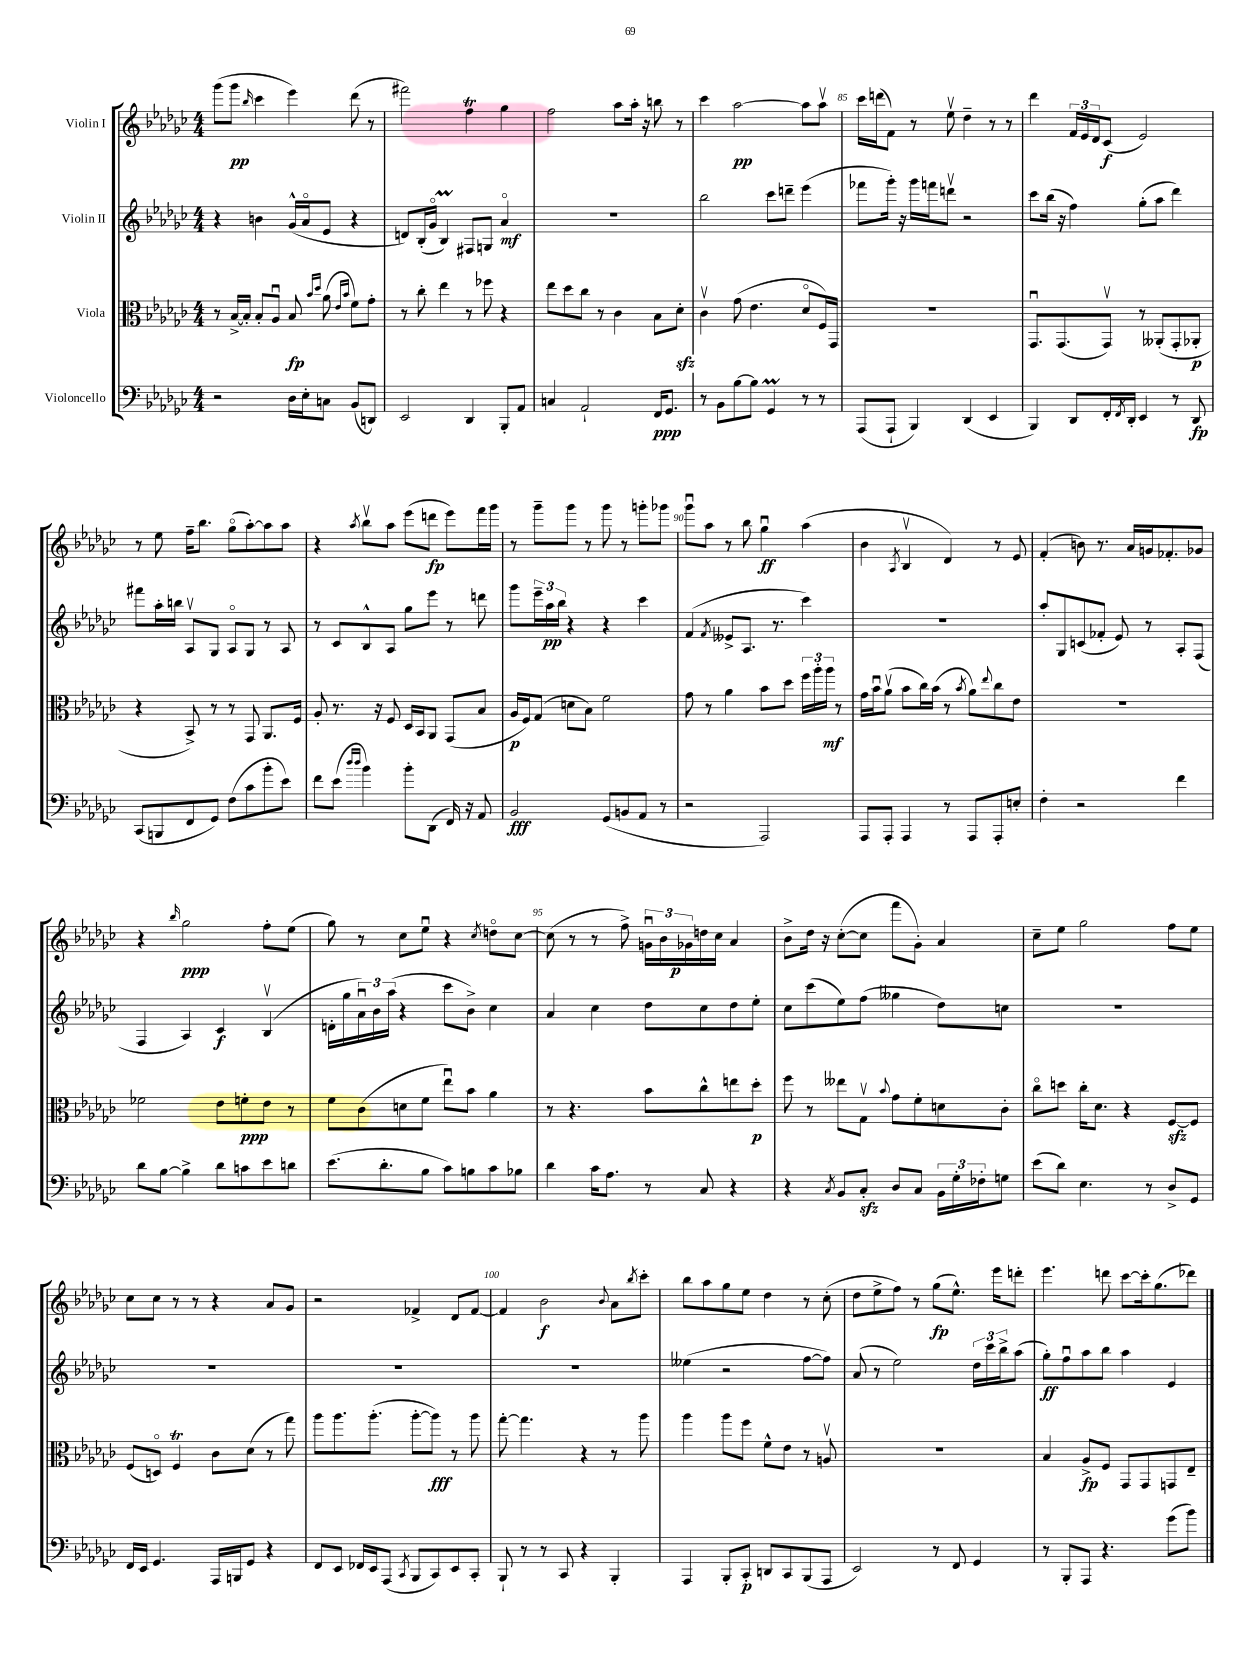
<<
\new StaffGroup <<
\new Staff = "s0" \with { instrumentName = "Violin I" } {
    \clef treble \key ges \major \numericTimeSignature \time 4/4
    ges'''8( ges'''8\pp \grace { bes''16 } ces'''4 ees'''4) des'''8( r8 |
    fis'''2) f''4\trill ges''4 |
    f''2 aes''8 aes''16-. r16 b''8 r8 |
    ces'''4 aes''2~\pp aes''8 aes''8\upbow |
    ces'''16 d'''16( f'8) r8 ees''8\upbow des''4-- r8 r8 |
    des'''4 \tuplet 3/2 { f'16 ees'16 des'16 } ces'8\f( ees'2) |
    r8 ees''8 f''16-- bes''8. ges''8\flageolet( aes''8~-.) aes''8 aes''8 |
    r4 \acciaccatura { aes''8 } bes''8\upbow aes''8 ees'''8( d'''8\fp ees'''8) f'''16 ges'''16 |
    r8 ges'''8-- ges'''8 r8 ges'''8 r8 g'''8-. ges'''8 |
    ges'''8\downbow aes''8 r8 bes''8 ges''4\downbow\ff aes''4( |
    bes'4 \acciaccatura { aes8 } bes4\upbow des'4) r8 ees'8 |
    f'4-.( b'8) r8. aes'16 g'16 fes'8.-. ges'8 |
    r4 \grace { bes''16 } ges''2\ppp f''8-. ees''8( |
    ges''8) r8 ces''8 ees''8\downbow r4 \acciaccatura { ces''8 } d''8\flageolet ces''8~ |
    ces''8( r8 r8 f''8->) \tuplet 3/2 { g'16\downbow bes'16 ges'16\p } d''16 ces''16 aes'4 |
    bes'8-> des''16 r16 ces''8~-.( ces''8 f'''8 ges'8-.) aes'4 |
    ces''8-- ees''8 ges''2 f''8 ees''8 |
    ces''8 ces''8 r8 r8 r4 aes'8 ges'8 |
    r2 fes'4-> des'8 fes'8~ |
    fes'4 bes'2\f \appoggiatura { bes'8 } aes'8 \acciaccatura { bes''8 } ces'''8-. |
    bes''8 aes''8 ges''8 ees''8 des''4 r8 ces''8-.( |
    des''8 ees''8-> f''8) r8 ges''8\fp( ees''8.-^) ees'''16 d'''8-. |
    ees'''4. d'''8 ces'''8~ ces'''16-. ges''8.( des'''8) \bar "|." |
}
\new Staff = "s1" \with { instrumentName = "Violin II" } {
    \clef treble \key ges \major \numericTimeSignature \time 4/4
    r4 b'4 ges'16-^( aes'16\flageolet ees'8 r4 |
    d'8) bes16-.( ges'16\flageolet bes4\prall) fis8 g8 aes'4\flageolet\mf |
    R1 |
    bes''2 ces'''8 d'''8-- ees'''4( |
    fes'''8 ges'''16-.) r16 ges'''16 f'''16 d'''8\upbow r2 |
    ces'''8 bes''16( r16 f''4) ges''8-.( aes''8 des'''4) |
    fis'''8 aes''16-. b''16 aes8\upbow ges8 aes8\flageolet ges8 r8 aes8 |
    r8 ces'8 bes8-^ aes8 ges''8 ees'''8 r8 d'''8 |
    ges'''8 \tuplet 3/2 { ees'''16-- aes''16\pp bes''16 } r4 r4 ces'''4 |
    f'4( \acciaccatura { f'8 } eeses'8-> aes8. r8. ces'''4) |
    R1 |
    aes''8-. ges8 c'8( fes'8-. ees'8) r8 aes8-. f8( |
    f4 aes4) ces'4\f bes4\upbow( |
    d'16-. ges''16 \tuplet 3/2 { aes'16\downbow) bes'16 aes''16( } r4 ces'''8 bes'8->) ces''4 |
    aes'4 ces''4 des''8 ces''8 des''8 ees''8-. |
    ces''8 ces'''8( ees''8) f''8( geses''4 des''8) c''8 |
    R1 |
    R1 |
    R1 |
    R1 |
    eeses''4( r2 f''8~ f''8) |
    aes'8( r8 ees''2) \tuplet 3/2 { des''16 ces'''16 bes''16-> } aes''8( |
    ges''8-.\ff) f''8\downbow aes''8 bes''8 aes''4 ees'4 \bar "|." |
}
\new Staff = "s2" \with { instrumentName = "Viola" } {
    \clef alto \key ges \major \numericTimeSignature \time 4/4
    r8 bes16~-> bes16-. bes8-. aes8\downbow bes8\fp \grace { bes'16 des''16 } aes'8( \grace { ees'16 bes'16 } f'8) ges'8-. |
    r8 ces''8-. ees''4 r8 fes''8 r4 |
    ees''8 des''8 ces''8 r8 ces'4 bes8 des'8-.\sfz |
    ces'4\upbow ges'8( ees'4. des'8\flageolet f16) ges,16 |
    R1 |
    ges,8.\downbow ges,8.( ges,8\upbow) r8 aeses,8-.( ges,8-. aes,8-.\p |
    r4 bes,8->) r8 r8 ges,8 aes,8. f16 |
    aes8-. r8. r16 f8 des16 bes,16 aes,8 ges,8( bes8 |
    aes16\p f16) ges8( d'8 bes8) f'2 |
    ges'8 r8 aes'4 bes'8 des''8 \tuplet 3/2 { f''16 aes''16-. aes''16\mf } r8 |
    ges'16 bes'16\downbow aes'8\upbow( bes'8 ces''16) bes'16( r8 \acciaccatura { bes'8 } aes'8) \appoggiatura { ees''8 } ces''8 ees'8 |
    R1 |
    fes'2 ees'8 f'8-.\ppp ees'8 r8 |
    f'8 ces'8( d'8 f'8 ees''8\downbow) bes'8 aes'4 |
    r8 r4. bes'8 ces''8-^ e''8 des''8-.\p |
    f''8 r8 eeses''8 ges8\upbow \appoggiatura { bes'8 } ges'8 f'8-. d'8 ces'8-. |
    ces''8\flageolet d''8 ces''16-. des'8. r4 f8~\sfz f8 |
    f8( d8\flageolet) f4\trill ces'8 des'8( r8 ges''8) |
    aes''8 aes''8. aes''8.-.( aes''8~-. aes''8\fff) r8 aes''8 |
    ges''8~-. ges''4. r4 r8 aes''8 |
    aes''4 aes''8 f''8 f'8-^ ees'8 r8 a8\upbow |
    R1 |
    bes4 aes8->\fp f8 ges,8 ges,8 g,8 ees8-- \bar "|." |
}
\new Staff = "s3" \with { instrumentName = "Violoncello" } {
    \clef bass \key ges \major \numericTimeSignature \time 4/4
    r2 des16 ees16-. c8 bes,8( d,8) |
    ees,2 des,4 bes,,8-. aes,8 |
    c4 aes,2-! f,16\ppp ges,8. |
    r8 bes,8 bes8~ bes8 ges,4\prall r8 r8 |
    aes,,8( aes,,8-! bes,,4) des,4( ees,4 |
    bes,,4) des,8 f,16-. \acciaccatura { f,8 } des,16-. ees,4 r8 des,8\fp |
    ces,8( b,,8 f,8 ges,8) f8( ces'8 bes'8-. ees'8) |
    f'8 ees'8( \grace { des''16 des''16 } bes'4) bes'8-. des,8( f,16) r16 aes,8 |
    bes,2\fff ges,8( b,8 aes,8 r8 |
    r2 aes,,2) |
    aes,,8 aes,,8-. aes,,4 r8 aes,,8 aes,,8-. e8-. |
    f4-. r2 f'4 |
    des'8 bes8~ bes4-> des'8 c'8 ees'8 d'8 |
    ees'8.( des'8.-. bes8 ces'8) b8 ces'8 bes8 |
    des'4 ces'16 aes8. r8 ces8 r4 |
    r4 \acciaccatura { ces8 } bes,8 ces8-.\sfz des8 ces8 \tuplet 3/2 { bes,16 ges16-. fes16-. } g8 |
    ees'8( des'8) ees4. r8 des8-> ges,8 |
    f,16 ees,16 ges,4. aes,,16 b,,16 ges,8 r4 |
    f,8 ees,8 fes,16 ees,16 aes,,8( \acciaccatura { ces,8 } bes,,8 ces,8) ees,8 ces,8-. |
    bes,,8-! r8 r8 ces,8 r4 bes,,4-. |
    aes,,4 bes,,8-. ces,8-.\p d,8 ces,8 bes,,8( aes,,8 |
    ees,2) r8 f,8 ges,4 |
    r8 bes,,8-. aes,,8 r4. ges'8( bes'8) \bar "|." |
}
>>
>>
\layout { \context { \Score currentBarNumber = #81 \override BarNumber.break-visibility = ##(#f #t #t) barNumberVisibility = #(every-nth-bar-number-visible 5) } }
